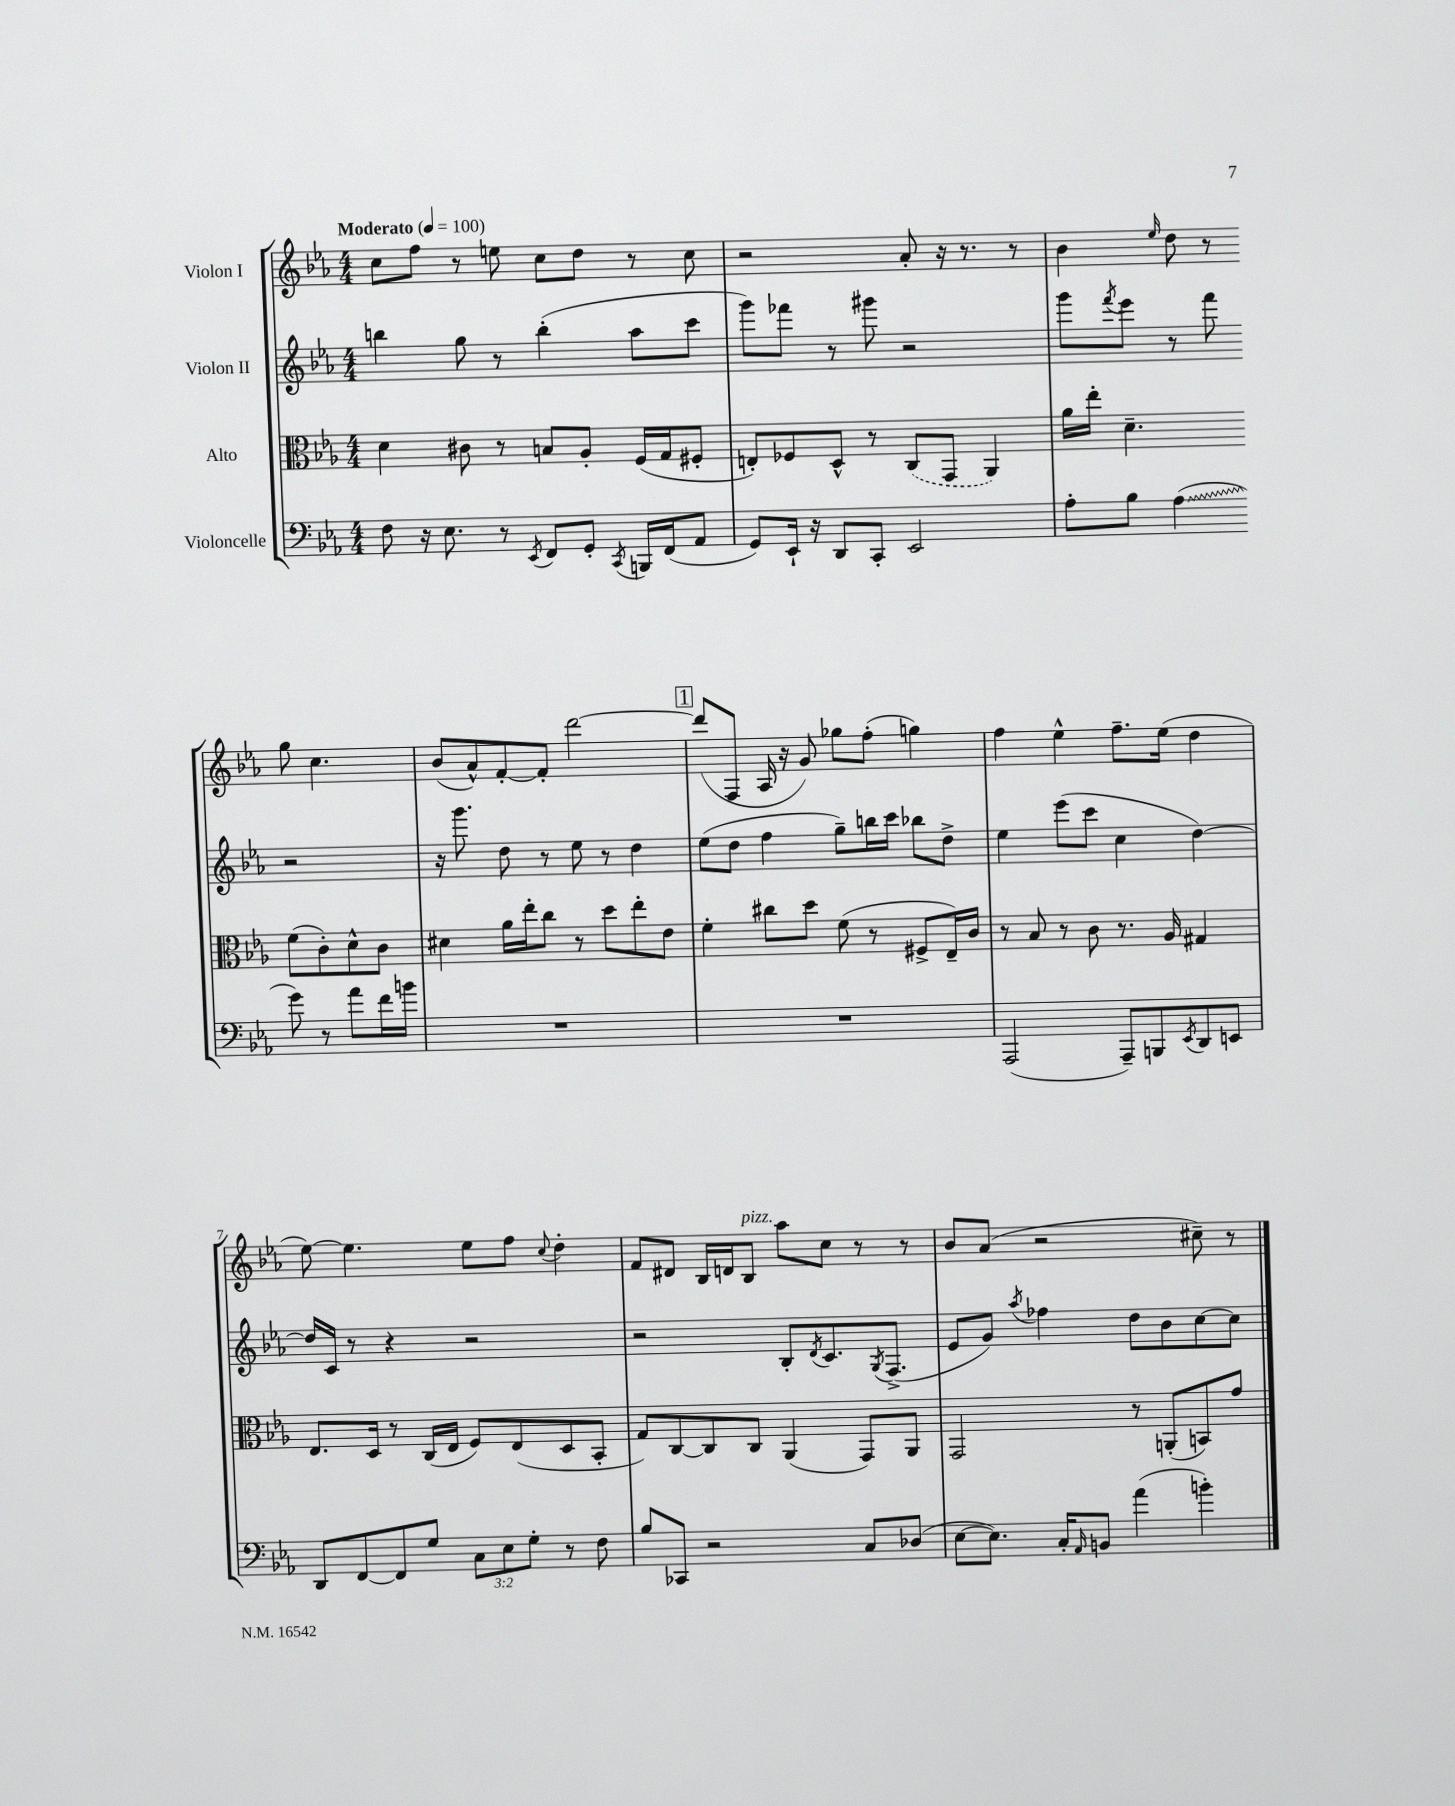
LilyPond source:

<<
\new StaffGroup <<
\new Staff = "s0" \with { instrumentName = "Violon I" } {
    \clef treble \key ees \major \numericTimeSignature \time 4/4 \tempo "Moderato" 4 = 100
    c''8 f''8 r8 e''8 c''8 d''8 r8 c''8 |
    r2 aes'8-. r16 r8. r8 |
    bes'4 \grace { ees''16 } d''8 r8 g''8 c''4. |
    bes'8( aes'8-^) f'8~-. f'8-. d'''2~ |
    \mark \markup { \box "1" } d'''8( f8 aes16 r16 g'8) ges''8 f''8-.( g''4) |
    f''4 ees''4-^ f''8.-- ees''16( d''4 |
    ees''8~) ees''4. ees''8 f''8 \appoggiatura { c''8 } d''4-. |
    f'8 dis'8 bes16 d'16 bes8^\markup { \italic "pizz." } aes''8 c''8 r8 r8 |
    bes'8 aes'8( r2 cis''8--) r8 \bar "|." |
}
\new Staff = "s1" \with { instrumentName = "Violon II" } {
    \clef treble \key ees \major \numericTimeSignature \time 4/4
    b''4 g''8 r8 b''4-.( aes''8 c'''8 |
    g'''8) fes'''8 r8 gis'''8 r2 |
    g'''8 \acciaccatura { f'''8 } ees'''8 r8 f'''8 r2 |
    r16 g'''8. d''8 r8 ees''8 r8 d''4 |
    \mark \markup { \box "1" } ees''8( d''8 f''4 g''8--) b''16 c'''16 bes''8 d''8-> |
    ees''4 ees'''8( c'''8 c''4 d''4~) |
    d''16 c'16 r8 r4 r2 |
    r2 bes8-. \acciaccatura { d'8 } c'8. \acciaccatura { g8 } f8.->( |
    ees'8 g'8) \acciaccatura { aes''8 } fes''4 d''8 bes'8 c''8~ c''8 \bar "|." |
}
\new Staff = "s2" \with { instrumentName = "Alto" } {
    \clef alto \key ees \major \numericTimeSignature \time 4/4
    d'4 cis'8 r8 b8 aes8-. f16( g16 fis8-. |
    e8-.) fes8 d8-^ r8 \once \slurDashed c8( g,8 aes,4) |
    aes'16 ees''16-. d'4.-- f'8( c'8-.) d'8-^ c'8 |
    dis'4 aes'16 ees''16-. c''8 r8 d''8 ees''8-. ees'8 |
    \mark \markup { \box "1" } f'4-. cis''8 d''8 f'8( r8 fis8-> ees16--) c'16 |
    r8 bes8 r8 c'8 r8. aes16 gis4 |
    ees8. d16 r8 c16( ees16 f8) ees8( d8 bes,8-. |
    g8) c8~ c8 c8 aes,4( g,8) aes,8 |
    g,2 r8 a,8-.( b,8) g'8 \bar "|." |
}
\new Staff = "s3" \with { instrumentName = "Violoncelle" } {
    \clef bass \key ees \major \numericTimeSignature \time 4/4 \override Staff.TupletNumber.text = #tuplet-number::calc-fraction-text
    f8 r16 ees8. r8 \acciaccatura { ees,8 } f,8 g,8-. \acciaccatura { c,8 } b,,16 f,16( aes,8 |
    g,8) ees,16-! r16 d,8 c,8-. ees,2 |
    aes8-. bes8 \once \override Glissando.style = #'zigzag aes4\glissando( g'8) r8 aes'8 f'16 b'16 |
    R1 |
    \mark \markup { \box "1" } R1 |
    aes,,2( aes,,8--) b,,8 \acciaccatura { ees,8 } d,8 e,8 |
    d,8 f,8~ f,8 g8 \tuplet 3/2 { c8 ees8 g8-. } r8 f8 |
    bes8 ces,8 r2 c8 des8( |
    ees8~ ees8.) c16-. \grace { aes,16 } b,8 aes'4( b'4-.) \bar "|." |
}
>>
>>
